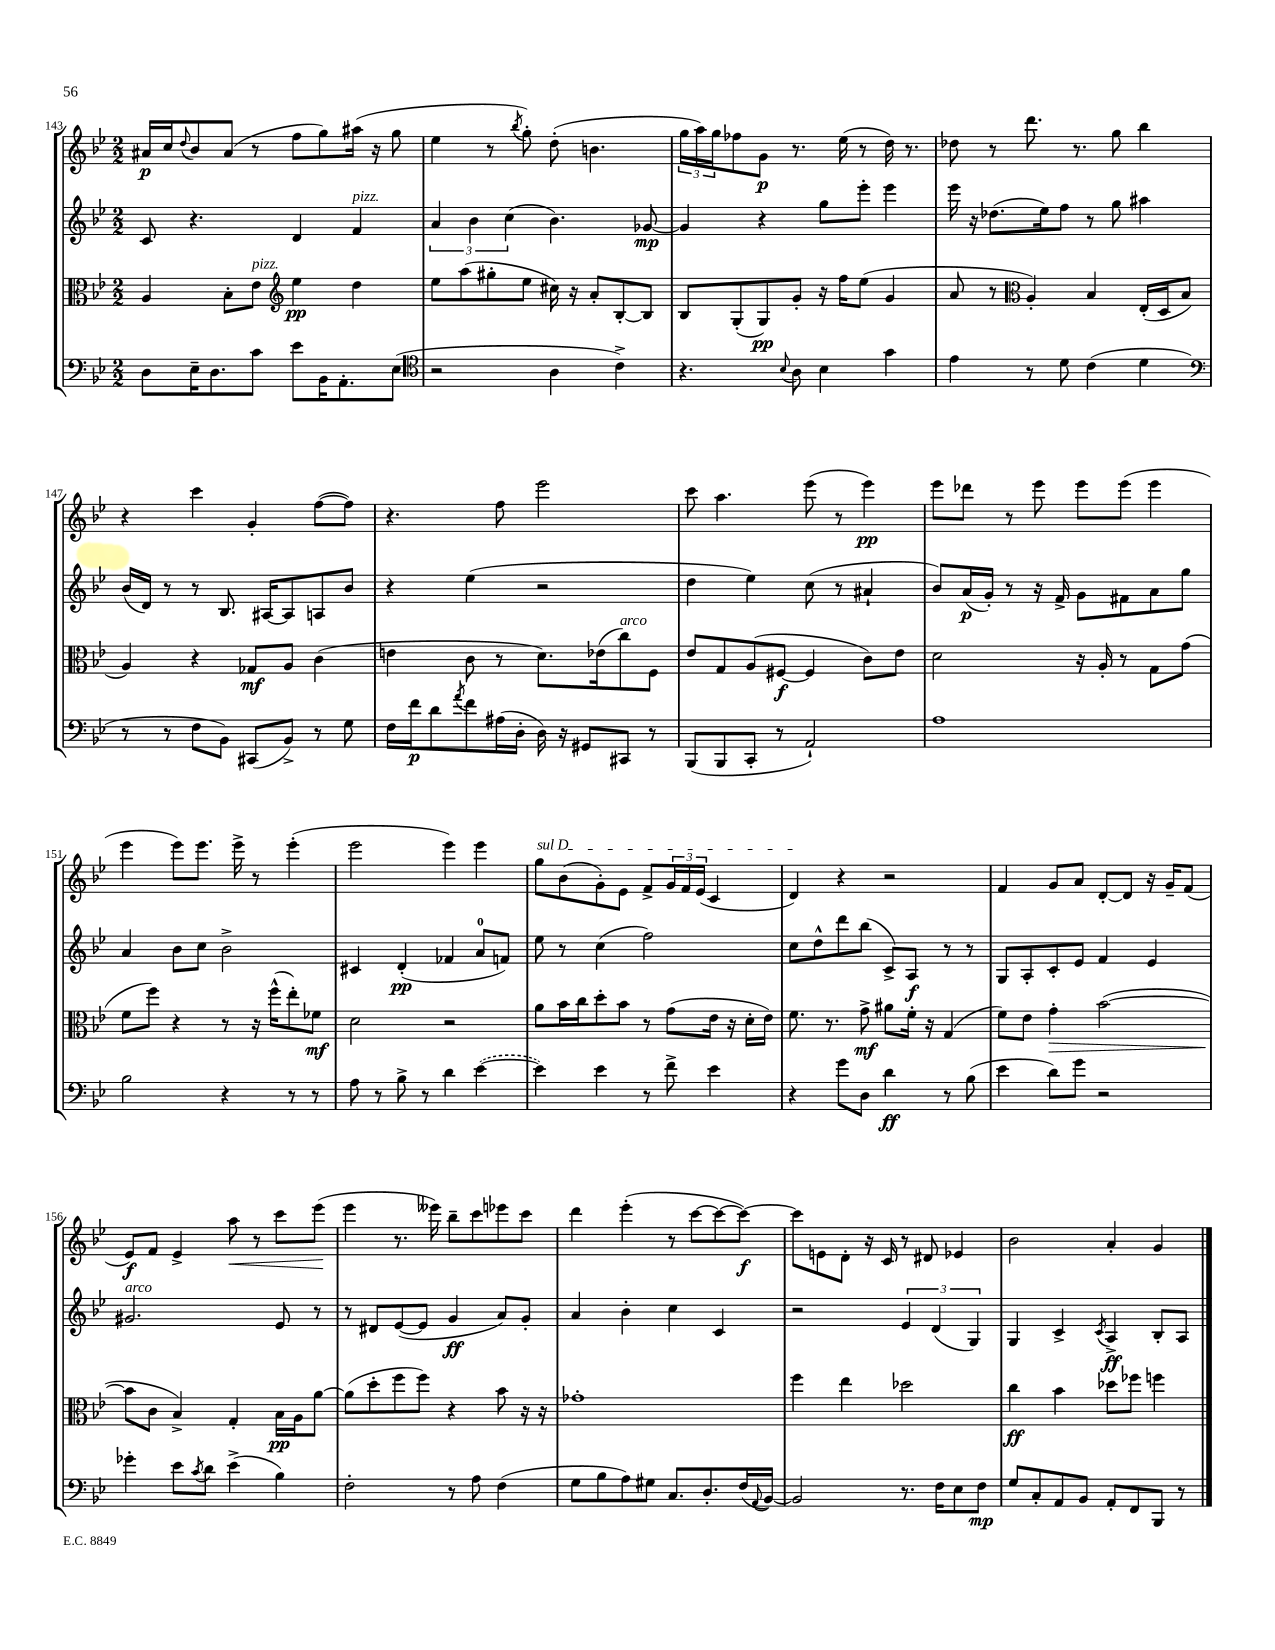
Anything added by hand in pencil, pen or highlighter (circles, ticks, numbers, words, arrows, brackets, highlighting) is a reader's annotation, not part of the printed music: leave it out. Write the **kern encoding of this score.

**kern	**dynam	**kern	**dynam	**kern	**dynam	**kern	**dynam
*part4	*part4	*part3	*part3	*part2	*part2	*part1	*part1
*staff4	*staff4	*staff3	*staff3	*staff2	*staff2	*staff1	*staff1
*clefF4	*	*clefC3	*	*clefG2	*	*clefG2	*
*k[b-e-]	*	*k[b-e-]	*	*k[b-e-]	*	*k[b-e-]	*
*M2/2	*	*M2/2	*	*M2/2	*	*M2/2	*
=143	=143	=143	=143	=143	=143	=143	=143
8D\L	.	4A/	.	8c/	.	16a#X/LL	p
.	.	.	.	.	.	16cc/J	.
.	.	.	.	.	.	8qqdd/	.
16E-~\K	.	.	.	4.r	.	8b-/	.
8.D\	.	.	.	.	.	.	.
.	.	8B-'\L	.	.	.	(8a#/J	.
!	!	!LO:TX:a:i:t=pizz.	!	!	!	!	!
8c\J	.	8e-\J	.	.	.	8r	.
*	*	*clefG2	*	*	*	*	*
8e-\L	.	4ee-\	pp	4d/	.	8ff\L	.
16BB-\K	.	.	.	.	.	8gg\)	.
8.AA'\	.	.	.	.	.	.	.
!	!	!	!	!LO:TX:a:i:t=pizz.	!	!	!
.	.	4dd\	.	4f/	.	(16aa#X\Jk	.
.	.	.	.	.	.	16r	.
(8E-\J	.	.	.	.	.	8gg\	.
=144	=144	=144	=144	=144	=144	=144	=144
*clefC4	*	*	*	*	*	*	*
2r	.	8ee-\L	.	6a/	.	4ee-\	.
.	.	(8aa\	.	.	.	.	.
.	.	.	.	6b-\	.	.	.
.	.	8gg#X'\	.	.	.	8r	.
.	.	.	.	(6cc\	.	.	.
.	.	.	.	.	.	8qbb-/	.
.	.	8ee-\J	.	.	.	8gg'\)	.
4A\	.	16cc#X\)	.	4.b-\)	.	(8dd'\	.
.	.	16r	.	.	.	.	.
.	.	8a'/L	.	.	.	4.bn\	.
4c^\)	.	[8B-'/	.	.	.	.	.
.	.	8B-/J]	.	[8g-X/	mp	.	.
=145	=145	=145	=145	=145	=145	=145	=145
4.r	.	8B-/L	.	4g-/]	.	24gg\LL	.
.	.	.	.	.	.	24aa\)	.
.	.	.	.	.	.	24gg\J	.
.	.	(8G'/	.	.	.	8ff-X\	.
.	.	8G/)	pp	4r	.	8g\J	p
8qqB-/	.	.	.	.	.	.	.
8A\	.	8g'/J	.	.	.	8.r	.
4B-\	.	16r	.	8gg\L	.	.	.
.	.	16ff\KL	.	.	.	(16ee-\	.
.	.	(8ee-\J	.	8eee-'\J	.	8r	.
4g\	.	4g/	.	4eee-\	.	16dd\)	.
.	.	.	.	.	.	8.r	.
=146	=146	=146	=146	=146	=146	=146	=146
4e-\	.	8a/	.	16eee-\	.	8dd-X\	.
.	.	.	.	16r	.	.	.
.	.	8r	.	(8.dd-X\L	.	8r	.
*	*	*clefC3	*	*	*	*	*
8r	.	4A'/)	.	.	.	8.ddd\	.
.	.	.	.	16ee-\k)	.	.	.
8d\	.	.	.	8ff\J	.	.	.
.	.	.	.	.	.	8.r	.
(4c\	.	4B-/	.	8r	.	.	.
.	.	.	.	8gg\	.	8gg\	.
4d\	.	(16E-'/LL	.	4aa#X\	.	4bb-\	.
.	.	16D/J	.	.	.	.	.
.	.	8B-/J	.	.	.	.	.
!!LO:LB:g=z
=147	=147	=147	=147	=147	=147	=147	=147
*clefF4	*	*	*	*	*	*	*
8r	.	4A/)	.	(16b-/LL	.	4r	.
.	.	.	.	16d/JJ)	.	.	.
8r	.	.	.	8r	.	.	.
8F\L	.	4r	.	8r	.	4ccc\	.
8BB-\J)	.	.	.	8.B-/	.	.	.
(8CC#X/L	.	8G-X/L	mf	.	.	4g'/	.
.	.	.	.	[16A#X/KL	.	.	.
8BB-^/J)	.	8A/J	.	8A#/]	.	.	.
8r	.	(4c\	.	8An/	.	([8ff\L	.
8G\	.	.	.	8b-/J	.	8ff\J])	.
=148	=148	=148	=148	=148	=148	=148	=148
16F\LL	.	4en\	.	4r	.	4.r	.
16f\J	p	.	.	.	.	.	.
8d\	.	.	.	.	.	.	.
8qa/	.	.	.	.	.	.	.
8f\	.	8c\	.	(4ee-\	.	.	.
(16A#X\L	.	8r	.	.	.	8ff\	.
16D'\JJ	.	.	.	.	.	.	.
16D\)	.	8.d\L)	.	2r	.	2eee-\	.
16r	.	.	.	.	.	.	.
8GG#X/L	.	.	.	.	.	.	.
.	.	(16e-X\k	.	.	.	.	.
!	!	!LO:TX:a:i:t=arco	!	!	!	!	!
8CC#X/J	.	8cc\)	.	.	.	.	.
8r	.	8F\J	.	.	.	.	.
=149	=149	=149	=149	=149	=149	=149	=149
(8BBB-/L	.	8e-/L	.	4dd\	.	8ccc\	.
8BBB-/	.	8G/	.	.	.	4.aa\	.
8CC'/J	.	(8A/	.	4ee-\)	.	.	.
8r	.	[8F#X/J	f	.	.	.	.
2AA`/)	.	4F#/]	.	(8cc\	.	(8eee-\	.
.	.	.	.	8r	.	8r	.
.	.	8c\L)	.	4a#X`/	.	4eee-\)	pp
.	.	8e-\J	.	.	.	.	.
=150	=150	=150	=150	=150	=150	=150	=150
1A	.	2d\	.	8b-/L)	.	8eee-\L	.
.	.	.	.	(16a/L	p	8ddd-X\J	.
.	.	.	.	16g'/JJ)	.	.	.
.	.	.	.	8r	.	8r	.
.	.	.	.	16r	.	8eee-\	.
.	.	.	.	16f^/	.	.	.
.	.	16r	.	8g\L	.	8eee-\L	.
.	.	16A'/	.	.	.	.	.
.	.	8r	.	8f#X\	.	(8eee-\J	.
.	.	8G\L	.	8a\	.	4eee-\	.
.	.	(8g\J	.	8gg\J	.	.	.
!!LO:LB:g=z
=151	=151	=151	=151	=151	=151	=151	=151
2B-\	.	8f\L	.	4a/	.	4eee-\	.
.	.	8ff\J)	.	.	.	.	.
.	.	4r	.	8b-\L	.	8eee-\L)	.
.	.	.	.	8cc\J	.	8.eee-\J	.
4r	.	8r	.	2b-^\	.	.	.
.	.	.	.	.	.	16eee-^\	.
.	.	16r	.	.	.	8r	.
.	.	(16ff^^\KL	.	.	.	.	.
8r	.	8ee-'\)	.	.	.	(4eee-'\	.
8r	.	8f-X\J	mf	.	.	.	.
=152	=152	=152	=152	=152	=152	=152	=152
8A\	.	2d\	.	4c#X/	.	2eee-\	.
8r	.	.	.	.	.	.	.
8B-^\	.	.	.	(4d'/	pp	.	.
8r	.	.	.	.	.	.	.
4d\	.	2r	.	4f-X/	.	4eee-\)	.
([4e-\	.	.	.	8a/L	.	4eee-\	.
.	.	.	.	8fn/J)	.	.	.
=153	=153	=153	=153	=153	=153	=153	=153
!	!	!	!	!	!	!LO:TX:a:i:t=sul D	!
4e-\])	.	8a\L	.	8ee-\	.	8gg\L	.
.	.	16b-\L	.	8r	.	(8b-\	.
.	.	16cc\J	.	.	.	.	.
4e-\	.	8dd'\	.	(4cc\	.	8g'\)	.
.	.	8b-\J	.	.	.	8e-\J	.
8r	.	8r	.	2ff\)	.	8f^/L	.
8f^\	.	(8g\L	.	.	.	24g/L	.
.	.	.	.	.	.	24f/	.
.	.	.	.	.	.	(24e-/JJ	.
4e-\	.	16e-\Jk	.	.	.	4c/	.
.	.	16r	.	.	.	.	.
.	.	16d'\LL	.	.	.	.	.
.	.	16e-\JJ)	.	.	.	.	.
=154	=154	=154	=154	=154	=154	=154	=154
4r	.	8.f\	.	8cc\L	.	4d/)	.
.	.	.	.	8dd^^\	.	.	.
.	.	8.r	.	.	.	.	.
8g\L	.	.	.	8ddd\	.	4r	.
8D\J	.	8g^\	mf	(8bb-\J	.	.	.
4d\	ff	8a#X\L	.	8c^/L)	.	2r	.
.	.	16f'\Jk	.	8A/J	f	.	.
.	.	16r	.	.	.	.	.
8r	.	(4G/	.	8r	.	.	.
(8B-\	.	.	.	8r	.	.	.
=155	=155	=155	=155	=155	=155	=155	=155
4e-\	.	8f\L)	.	8G/L	.	4f/	.
.	.	8e-\J	.	8A'/	.	.	.
!	!	!	!LO:HP:b	!	!	!	!
8d\L)	.	4g'\	>	8c'/	.	8g/L	.
8g\J	.	.	.	8e-/J	.	8a/J	.
2r	.	([2b-\	.	4f/	.	[8d'/L	.
.	.	.	.	.	.	8d/J]	.
.	.	.	.	4e-/	.	16r	.
.	.	.	.	.	.	16g~/KL	.
.	.	.	.	.	.	(8f/J	.
!!LO:LB:g=z
=156	=156	=156	=156	=156	=156	=156	=156
!	!	!	!	!LO:TX:a:i:t=arco	!	!	!
4g-X'\	.	8b-\L]	.	2.g#X/	.	8e-/L)	f
.	.	8c\J	]	.	.	8f/J	.
8e-\L	.	4B-^/)	.	.	.	4e-^/	.
8qc/	.	.	.	.	.	.	.
8d\J	.	.	.	.	.	.	.
!	!	!	!	!	!	!	!LO:HP:b
(4e-^\	.	4G'/	.	.	.	8aa\	<
.	.	.	.	.	.	8r	.
4B-\)	.	16B-\LL	pp	8e-/	.	8ccc\L	.
.	.	16A\J	.	.	.	.	.
.	.	[8a\J	.	8r	.	(8eee-\J	.
.	.	.	.	.	.	.	[
=157	=157	=157	=157	=157	=157	=157	=157
2F'\	.	(8a\L]	.	8r	.	4eee-\	.
.	.	8dd'\	.	8d#X/L	.	.	.
.	.	8ff\	.	([8e-/	.	8.r	.
.	.	8ff\J)	.	8e-/J]	.	.	.
.	.	.	.	.	.	16eee--X\)	.
8r	.	4r	.	4g/	ff	8bb-~\L	.
8A\	.	.	.	.	.	8ccc\	.
(4F\	.	8b-\	.	8a/L)	.	8eee-X\	.
.	.	16r	.	8g'/J	.	8ccc\J	.
.	.	16r	.	.	.	.	.
=158	=158	=158	=158	=158	=158	=158	=158
8G\L	.	1g-X'	.	4a/	.	4ddd\	.
8B-\	.	.	.	.	.	.	.
8A\)	.	.	.	4b-'\	.	(4eee-'\	.
8G#X\J	.	.	.	.	.	.	.
8.C/L	.	.	.	4cc\	.	8r	.
.	.	.	.	.	.	[8ccc\L	.
8.D'/	.	.	.	.	.	.	.
.	.	.	.	4c/	.	8ccc\_	.
(16F/L	.	.	.	.	.	8ccc\J_)	f
8qqAA/	.	.	.	.	.	.	.
[16BB-/JJ)	.	.	.	.	.	.	.
=159	=159	=159	=159	=159	=159	=159	=159
2BB-/]	.	4ff\	.	2r	.	8ccc\L]	.
.	.	.	.	.	.	8en\	.
.	.	4ee-\	.	.	.	8d'\J	.
.	.	.	.	.	.	16r	.
.	.	.	.	.	.	16c/	.
8.r	.	2dd-X\	.	6e-/	.	8r	.
.	.	.	.	.	.	8d#X/	.
.	.	.	.	(6d/	.	.	.
16F\KL	.	.	.	.	.	.	.
8E-\	.	.	.	.	.	4e-X/	.
.	.	.	.	6G/)	.	.	.
8F\J	mp	.	.	.	.	.	.
=160	=160	=160	=160	=160	=160	=160	=160
8G/L	.	4cc\	ff	4G/	.	2b-\	.
8C'/	.	.	.	.	.	.	.
8AA/	.	4b-\	.	4c^/	.	.	.
8BB-/J	.	.	.	.	.	.	.
.	.	.	.	8qc/	.	.	.
8AA'/L	.	8dd-X\L	.	4A^/	ff	4a'/	.
8FF/	.	8ff-X\J	.	.	.	.	.
8BBB-/J	.	4ffn\	.	8B-'/L	.	4g/	.
8r	.	.	.	8A/J	.	.	.
==	==	==	==	==	==	==	==
*-	*-	*-	*-	*-	*-	*-	*-
